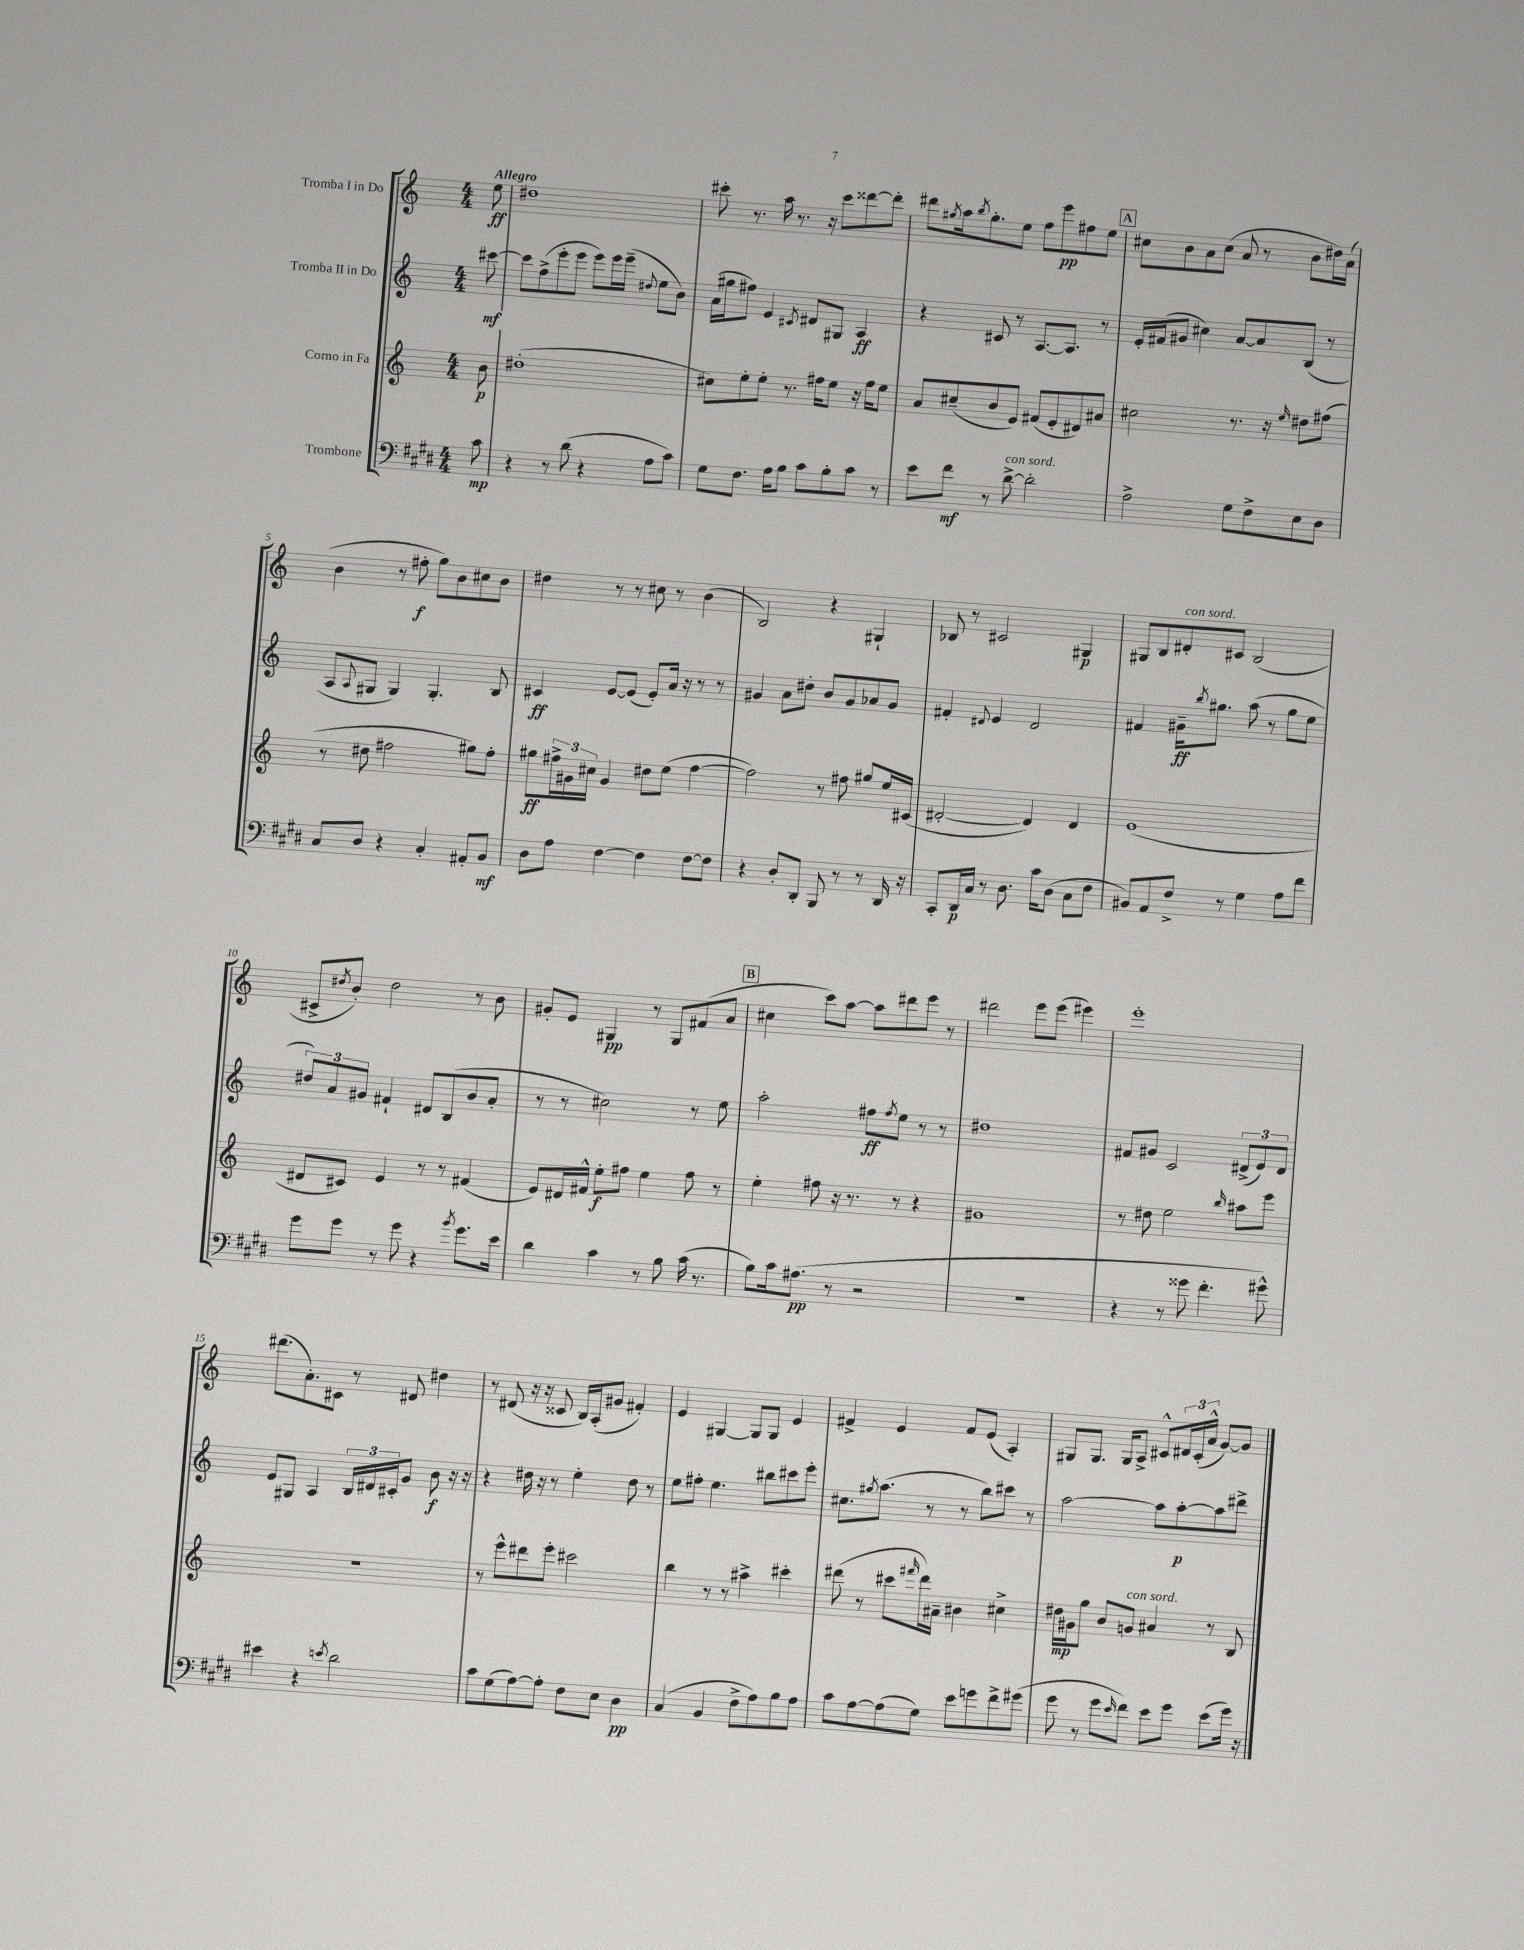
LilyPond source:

<<
\new StaffGroup <<
\new Staff = "s0" \with { instrumentName = "Tromba I in Do" } {
    \clef treble \key c \major \numericTimeSignature \time 4/4 \partial 8 \tempo "Allegro"
    e''8\ff |
    dis''1 |
    cis'''8-. r8. a''16 r8. r16 cis'''8 disis'''8~ disis'''8-. |
    dis'''8 \acciaccatura { gis''8 } a''16 \acciaccatura { b''8 } gis''8.-. e''8 f''8 e'''8\pp fis''8 e''8 |
    \mark \markup { \box "A" } cis''8 b'8 a'8 cis''8( a'8 r8 b'8 dis''16) a'16( |
    b'4 r8 fis''8-.\f g''8) b'8 cis''8 b'8 |
    dis''4 r8 r8 cis''8 r8 b'4( |
    b2) r4 gis4-! |
    bes8 r8 cis'2 gis4\p |
    gis8 b8 dis'8-.^\markup { \italic "con sord." } cis'8 b2( |
    cis'8-> \acciaccatura { dis''8 } b'8-.) dis''2 r8 b'8 |
    gis'8-. e'8 gis4\pp r8 gis8 fis'8( a'8 |
    \mark \markup { \box "B" } cis''4 c'''8) a''8~ a''8 dis'''8 e'''8 r8 |
    dis'''2 e'''8 e'''8( eis'''4) |
    e'''1-. |
    dis'''8.( a'8.-.) cis'8 r8 dis'8 dis''4 |
    r8 dis'8( r16 r16 cisis'8 b16) a16-.( gis'8 fis'4-.) |
    e'4 gis4~ gis8 gis8 e'4 |
    fis'4-> e'4 fis'8 e'8( a4-.) |
    gis8 gis8. gis16 a8-> cis'8-^ \tuplet 3/2 { dis'16 cis'16-.( a'16-^ } g'8~) g'8 \bar "|." |
}
\new Staff = "s1" \with { instrumentName = "Tromba II in Do" } {
    \clef treble \key c \major \numericTimeSignature \time 4/4 \partial 8
    cis'''8~\mf |
    cis'''8 f''8->( e'''8-. e'''8 e'''8) e'''16 e'''16--( \appoggiatura { dis''8 } e''8 b'8) |
    a'16( gis''16 fis''8) e'4 \acciaccatura { cis'8 } dis'8 gis8 a4\ff |
    r4 cis'8 r8 a8.~ a8. r8 |
    \mark \markup { \box "A" } e'16-. fis'16( gis'8 cis''4) a'8~ a'8 b8( r8 |
    a8 \appoggiatura { a8 } gis8 gis4) gis4.-. b8 |
    cis'4\ff e'8~ e'8( e'8-.) a'16 r16 r8 r8 |
    gis'4 a'8 dis''8-. b'8 gis'8 aes'8 gis'8 |
    fis'4-. \appoggiatura { dis'8 } e'4 dis'2 |
    fis'4 gis'16--\ff \acciaccatura { b''8 } gis''8. a''8( r8 gis''8 e''8 |
    \tuplet 3/2 { dis''8) a'8 gis'8 } fis'4-! dis'8 b8( b'8 a'8-. |
    r8 r8 cis''2) r8 e''8 |
    \mark \markup { \box "B" } a''2-. fis''8\ff \acciaccatura { fis''8 } e''8 r8 r8 |
    dis''1 |
    fis'8 gis'8 c'2 \tuplet 3/2 { dis'8->( e'8) dis'8 } |
    e'8 gis8 a4 \tuplet 3/2 { b16 dis'16 cis'16-. } g'8 b'8\f r16 r16 |
    r4 dis''16 r16 r8 e''4-. dis''8 r8 |
    e''8 fis''8-. e''4. bis''8 cis'''8 e'''8-. |
    cis''8. \acciaccatura { gis''8 } a''8.( r8 r8 b''8) cis'''8 r8 |
    a''2~ a''8 a''8~-.\p a''8 dis'''8-> \bar "|." |
}
\new Staff = "s2" \with { instrumentName = "Corno in Fa" } {
    \clef treble \key c \major \numericTimeSignature \time 4/4 \partial 8
    b'8\p |
    dis''1-.( |
    cis''8) e''8-. e''8-. r8. fis''16 e''8 r16 fis''16 e''8 |
    a'8 cis''8--( b'8 e'8) fis'8( e'8-. dis'8) ais'8 |
    \mark \markup { \box "A" } cis''2 r8. r16 \grace { e''16 } dis''8 fis''8( |
    r8 dis''8 fis''2 gis''8) fis''8-. |
    gis''8\ff \tuplet 3/2 { fis''16-> gis'16 cis''16 } gis'4 dis''8 e''8( fis''4~ |
    fis''2) r8 fis''8 gis''8 e''16 cis'16( |
    dis'2~-. dis'4) dis'4 |
    e'1( |
    dis'8 cis'8) e'4 r8 r8 fis'4( |
    e'8) dis'16 fis'16-^ e''8-.\f fis''8 e''4 fis''8 r8 |
    \mark \markup { \box "B" } e''4-. fis''8 r16 r8. r8 r4 |
    gis'1 |
    r8 dis''8 e''2 \grace { b''16 } ais''8 e'''8 |
    R1 |
    r8 e'''8-^ dis'''8 e'''8-. cis'''2 |
    b''4 r8 r8 ais''4-> cis'''4-. |
    dis'''8( r8 cis'''8 \grace { fis'''16 } dis'''16) ais'16-- bis'4 cis''4-> |
    dis''16\mp gis'16 g''8 b'8 g'8^\markup { \italic "con sord." } ais'4 r8 b8 \bar "|." |
}
\new Staff = "s3" \with { instrumentName = "Trombone" } {
    \clef bass \key e \major \numericTimeSignature \time 4/4 \partial 8
    cis'8\mp |
    r4 r8 dis'8( r4 a8 cis'8) |
    gis8 fis8. a16 b8 cis'8 b8-. cis'8 r8 |
    e'8 fis'8\mf r8 dis'8~->^\markup { \italic "con sord." } dis'2-. |
    \mark \markup { \box "A" } a2-> gis8 fis8-> e8 dis8 |
    cis8 dis8 r4 cis4-. ais,8-. b,8\mf |
    dis8 a8 fis4~ fis4 fis8~ fis8 |
    r4 dis8-. dis,8-. b,,8 r8 r8 dis,16 r16 |
    cis,8-. dis,16\p cis16 r8 dis8. cis'16 dis8( cis8 fis8 |
    bis,8) a,8 fis8-> r8 gis4 a8 fis'8 |
    gis'8 gis'8 r8 gis'8 r4 \acciaccatura { b'8 } gis'8. e'16 |
    dis'4 cis'4 r8 b8 cis'16( r8. |
    \mark \markup { \box "B" } b8) cis'16 ais8.\pp( r8 r2 |
    R1 |
    r4 r8 gisis'8 fis'4.-. gis'8-^) |
    eis'4 r4 \acciaccatura { e'8 } dis'2 |
    cis'8 gis8( a8~) a8-. fis8 e8 dis4\pp |
    cis4( b,4 fis8-> a8) b8 a8 |
    cis'8 a8~ a8( gis8) e'8 g'8 fis'8-> gis'8( |
    gis'8 r8 gis'8 \grace { e'16 } fis'8) e'8 gis'8 e'8( gis'16) r16 \bar "|." |
}
>>
>>
